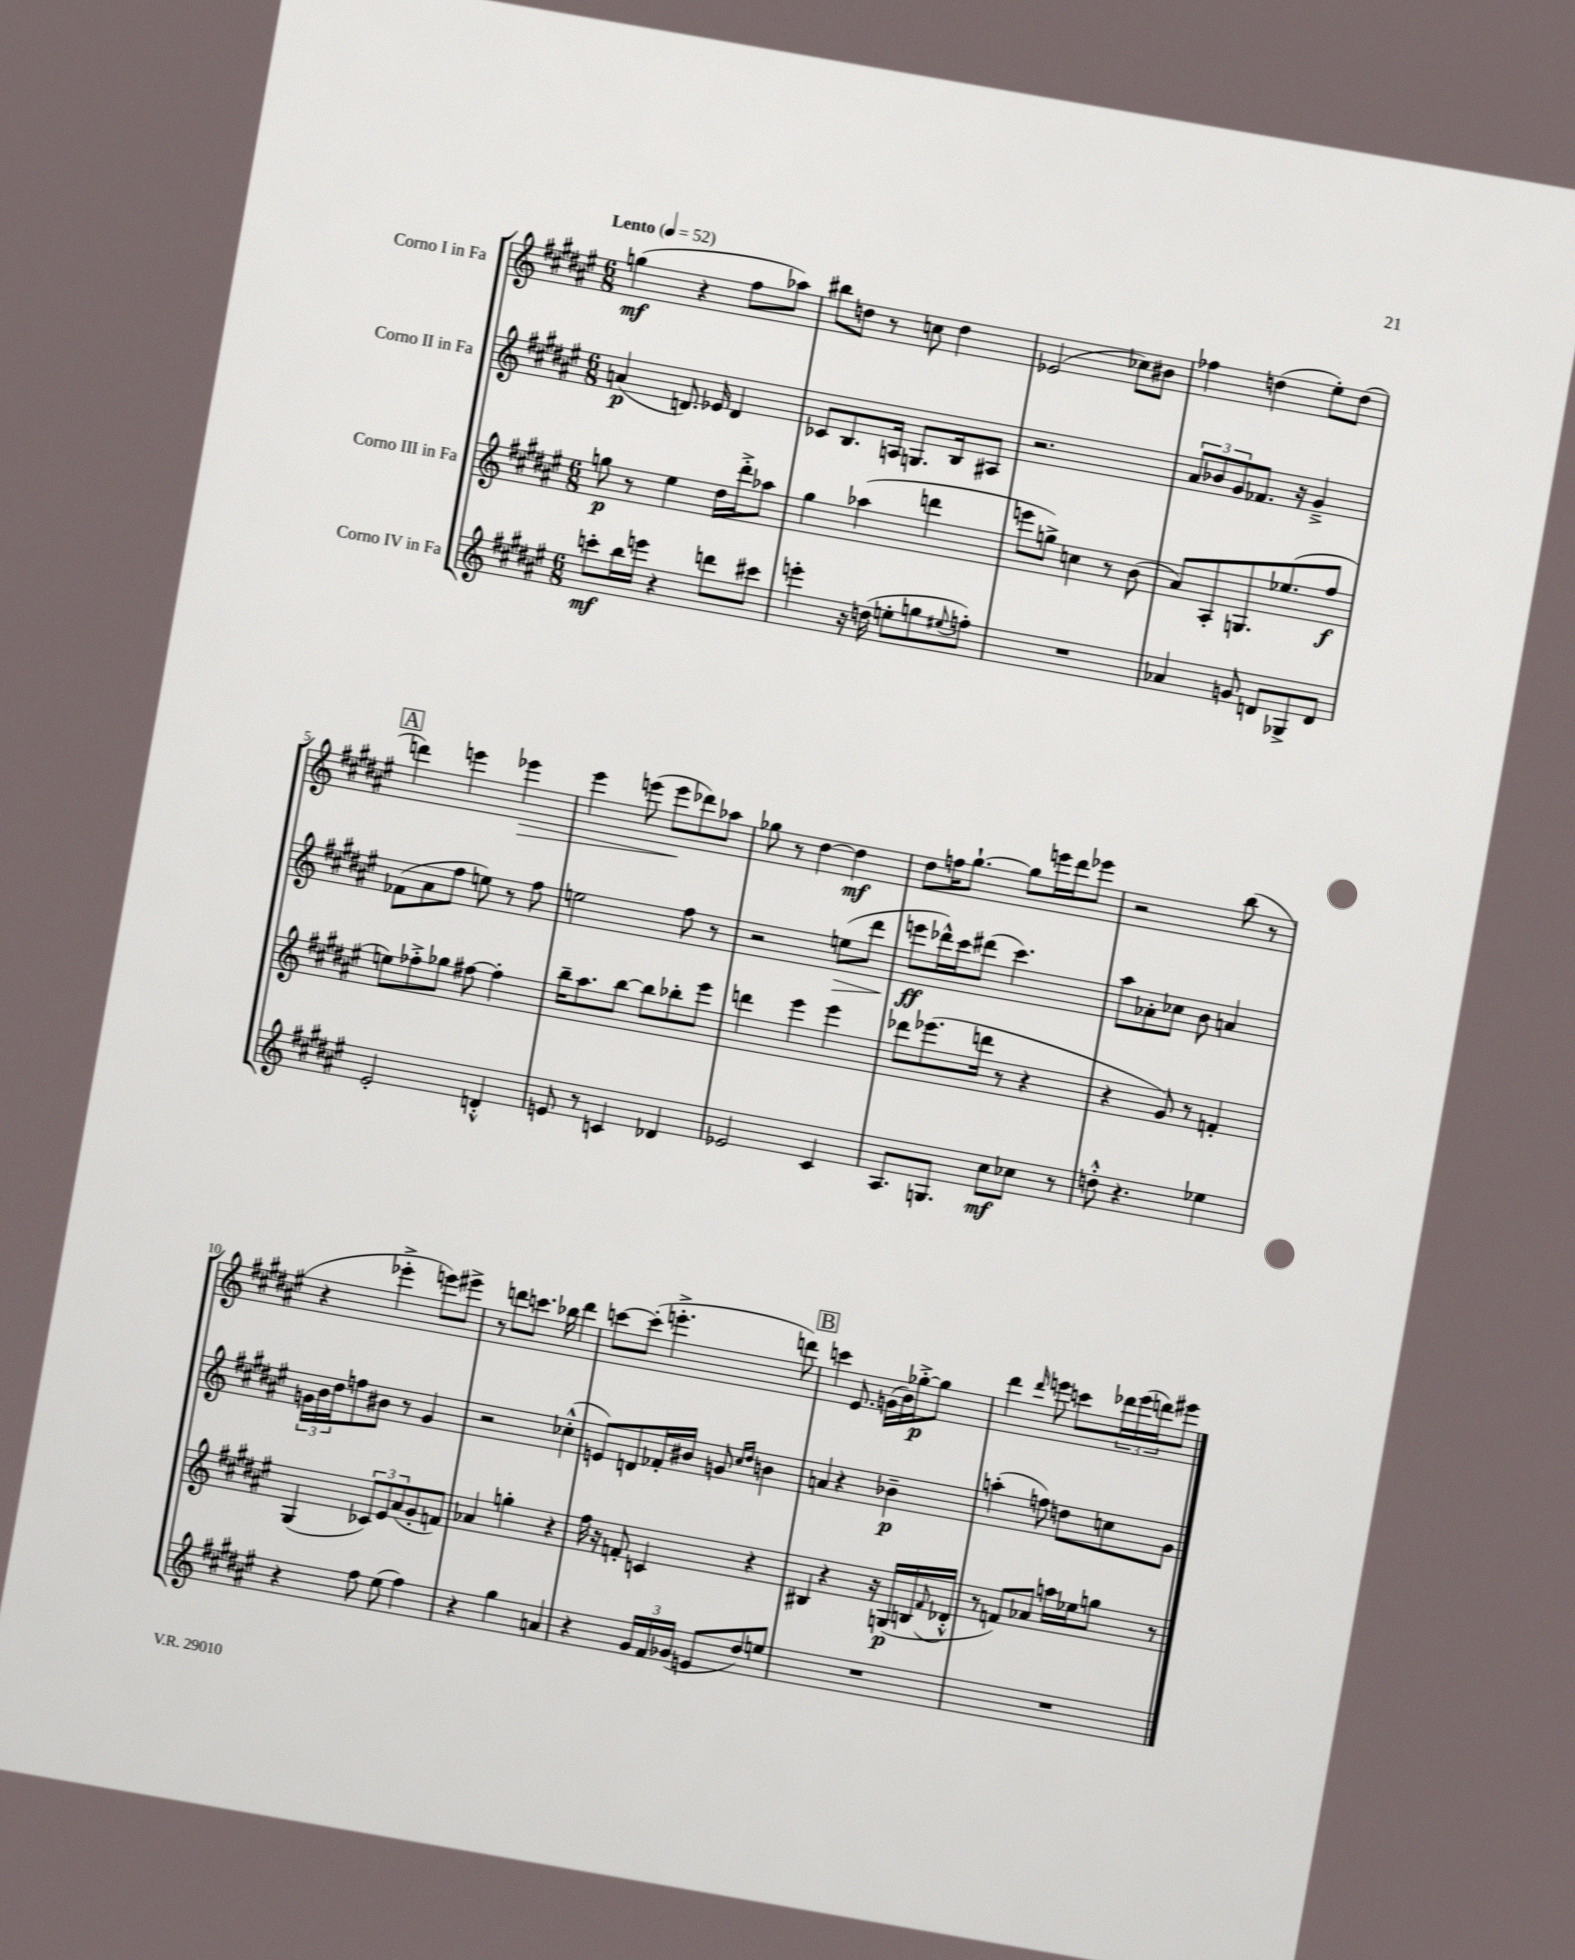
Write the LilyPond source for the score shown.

<<
\new StaffGroup <<
\new Staff = "s0" \with { instrumentName = "Corno I in Fa" } {
    \clef treble \key fis \major \numericTimeSignature \time 6/8 \tempo "Lento" 4 = 52
    g''4\mf( r4 fis''8 aes''8) |
    bis''8 d''8 r8 c''8 d''4 |
    ees'2( ces''8) bis'8 |
    fes''4 d''4( eis''8-.) d''8( |
    \mark \markup { \box "A" } d'''4) e'''4 ees'''4\> |
    eis'''4 e'''8( e'''8\! des'''8) aes''8 |
    ges''8 r8 dis''4~ dis''4\mf |
    dis''8 f''16 gis''8.~-! gis''8 e'''16 dis'''16 ees'''8 |
    r2 b''8( r8 |
    r4 ees'''4-.-> e'''8) eis'''8-> |
    r8 d'''8 c'''8. bes''16 d'''4 |
    c'''8~ c'''8-.( e'''4.-.-> d'''8) |
    \mark \markup { \box "B" } c'''4 eis'8. g'16( b'16) ges''16~-.->\p ges''8 |
    dis'''4 \grace { dis'''16 } e'''8 c'''8 \tuplet 3/2 { des'''16 e'''16( d'''16) } eis'''8 \bar "|." |
}
\new Staff = "s1" \with { instrumentName = "Corno II in Fa" } {
    \clef treble \key fis \major \numericTimeSignature \time 6/8
    a'4\p( d'8.) ees'16 d'4 |
    ces'8 b8. a16 g8. b16 ais8 |
    r2. |
    \tuplet 3/2 { ais'8 bes'8 gis'8 } fes'8. r16 gis'4---> |
    \mark \markup { \box "A" } fes'8( ais'8 fis''8 e''8) r8 fis''8 |
    e''2 fis''8 r8 |
    r2 e''8\>( dis'''8 |
    e'''8\ff\! des'''16-^) cis'''16 dis'''8( cis'''4.) |
    ais''8 aes'8-. ces''8 b'8 a'4 |
    \tuplet 3/2 { g'16 b'16 dis''16 } f''8 bis'8 r8 g'4 |
    r2 ces''4-.-^( |
    e'8) d'8 fes'16-. bis'16 g'8 \grace { cis''16 dis''16 } b'4 |
    \mark \markup { \box "B" } a'4 r4 bes'4--\p |
    a''4-.( f''8) d''8 c''8 gis'8 \bar "|." |
}
\new Staff = "s2" \with { instrumentName = "Corno III in Fa" } {
    \clef treble \key fis \major \numericTimeSignature \time 6/8
    g''8\p r8 eis''4 dis''16 dis'''16-.-> aes''8 |
    gis''4 aes''4( d'''4 |
    e'''8 g''8->) c''4 r8 b'8( |
    ais'8) ais8-. g8. ees''8.( fis''8\f |
    \mark \markup { \box "A" } e''8) fes''8-.-> ges''8 fis''8~ fis''4-. |
    b''16-- ais''8. b''8~ b''8 bes''8-. eis'''8 |
    d'''4 eis'''4 eis'''4 |
    des'''8 ees'''8.( d'''16 r8 r4 |
    r4 gis'8) r8 f'4-. |
    gis4( \tuplet 3/2 { ces'8) eis'8 ais'8( } gis'8-. f'8) |
    aes'4 g''4-. r4 |
    fis''16 r16 f'8-. c'4 r4 |
    \mark \markup { \box "B" } bis4 r4 r16 g16\p( b16 \appoggiatura { fis'8 } des'16-.-^ |
    r8 f'8) aes'8 a''16 ees''16 g''8 r8 \bar "|." |
}
\new Staff = "s3" \with { instrumentName = "Corno IV in Fa" } {
    \clef treble \key fis \major \numericTimeSignature \time 6/8
    c'''8-.\mf b''16 e'''16 r4 d'''8 cis'''8 |
    e'''4-. r16 d''16( e''8-. g''8 \appoggiatura { eis''8 } f''8-.) |
    R2. |
    aes'4 g'8 d'8 ges8-> d'8 |
    \mark \markup { \box "A" } eis'2-. d'4-.-^ |
    e'8 r8 c'4 des'4 |
    ees'2 cis'4 |
    ais8. g8. cis''8\mf ces''8 r8 |
    d''8-.-^ r4. ees''4 |
    r4 fis''8 eis''8( fis''4) |
    r4 gis''4 a'4 |
    r4 \tuplet 3/2 { gis'16 fis'16 ges'16( } e'8 dis''8) e''8 |
    \mark \markup { \box "B" } R2. |
    R2. \bar "|." |
}
>>
>>
